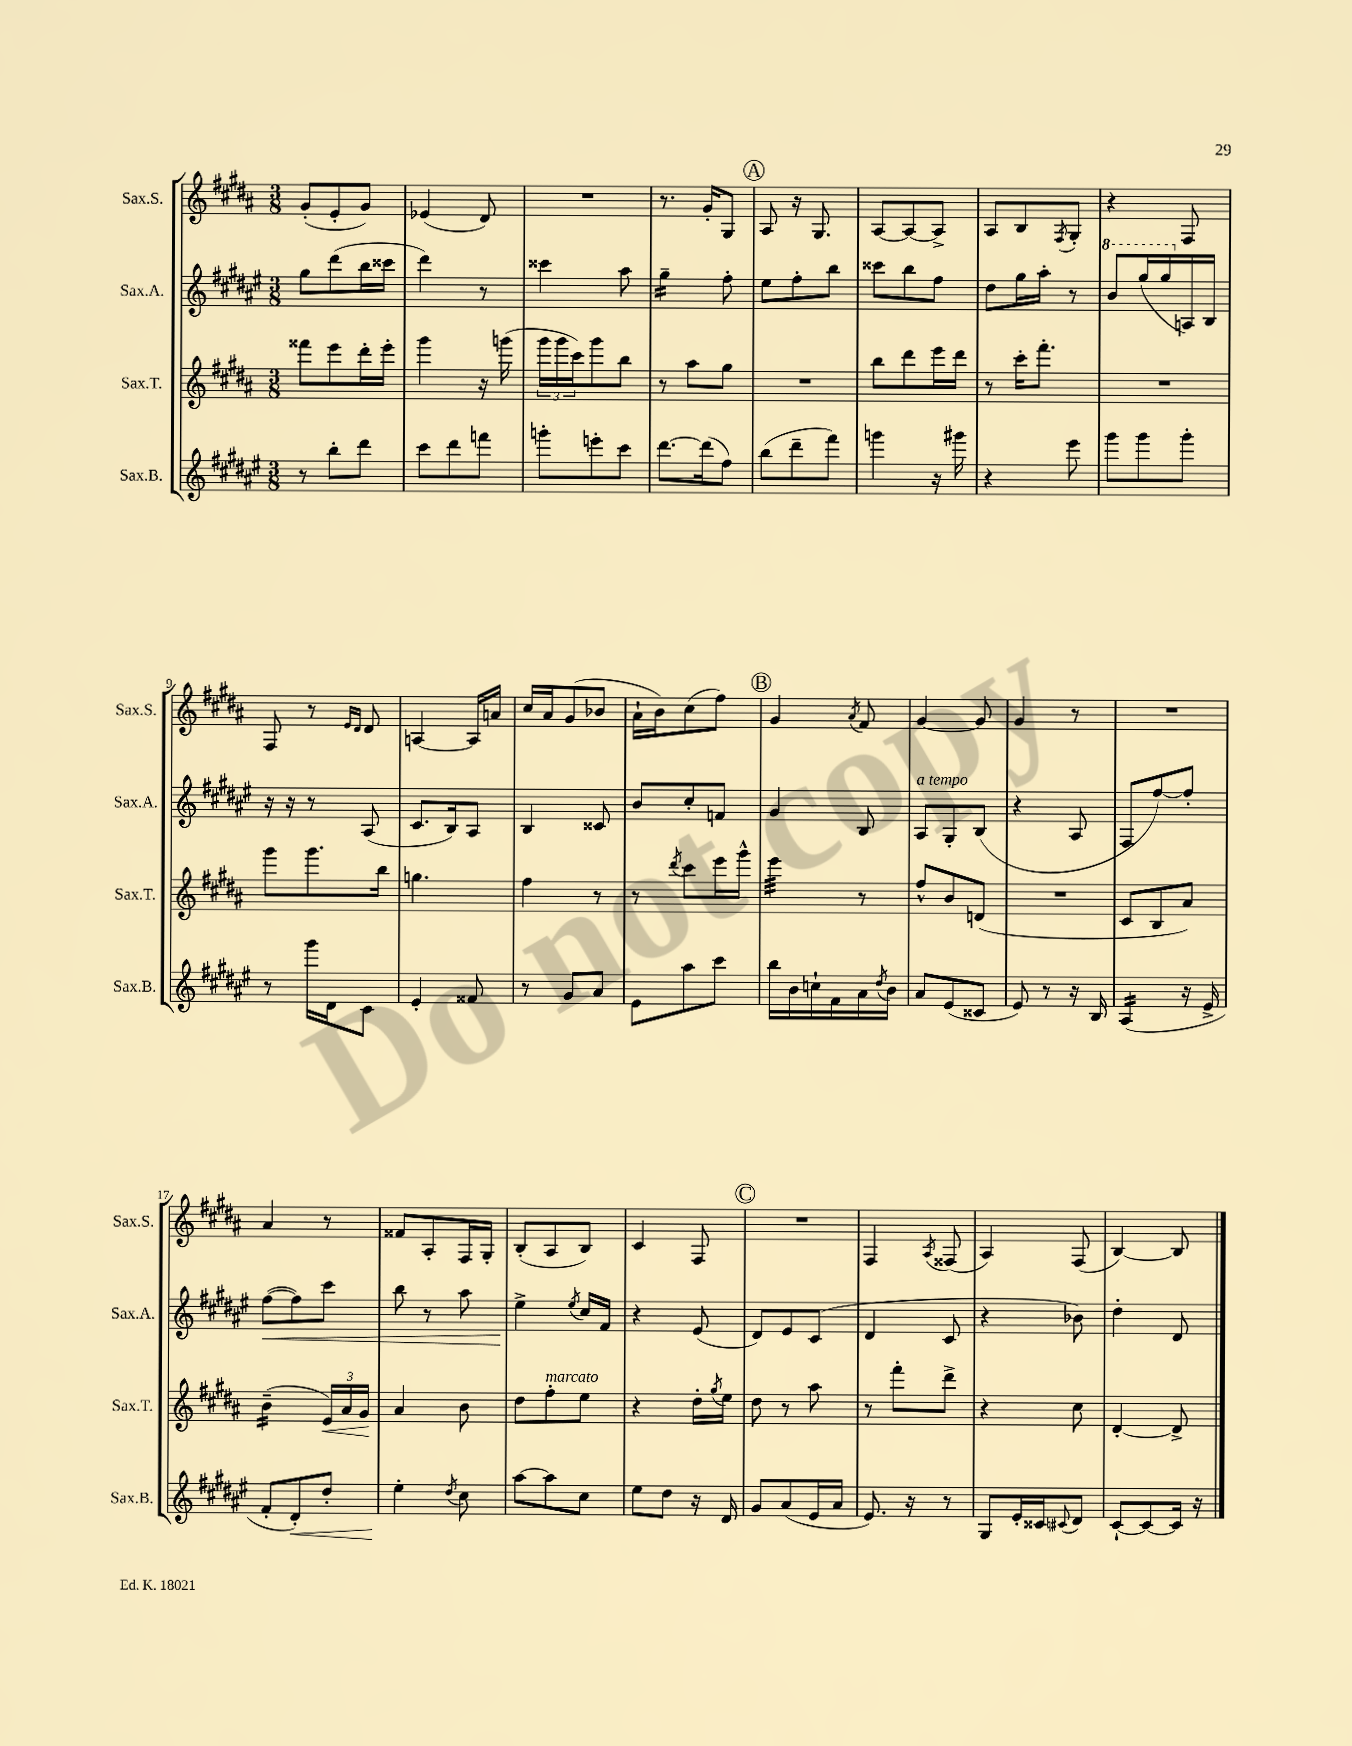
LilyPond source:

<<
\new StaffGroup <<
\new Staff = "s0" \with { instrumentName = "Sax.S." shortInstrumentName = "Sax.S." } {
    \clef treble \key b \major \numericTimeSignature \time 3/8
    gis'8-.( e'8-. gis'8) |
    ees'4( dis'8) |
    R4. |
    r8. gis'16-. gis8 |
    \mark \markup { \circle "A" } ais8 r16 gis8. |
    ais8~ ais8~ ais8-> |
    ais8 b8 \acciaccatura { fis8 } gis8-. |
    r4 fis8 |
    fis8 r8 \grace { e'16 dis'16 } dis'8 |
    a4~ a16 a'16 |
    cis''16 ais'16 gis'8( bes'8 |
    ais'16-! b'16) cis''8( fis''8) |
    \mark \markup { \circle "B" } gis'4 \acciaccatura { ais'8 } fis'8 |
    gis'4~ gis'8 |
    gis'4 r8 |
    R4. |
    ais'4 r8 |
    fisis'8 ais8-. fis16 gis16-. |
    b8-.( ais8 b8) |
    cis'4 fis8 |
    \mark \markup { \circle "C" } R4. |
    fis4 \acciaccatura { ais8 } fisis8( |
    ais4) fis8( |
    b4~) b8 \bar "|." |
}
\new Staff = "s1" \with { instrumentName = "Sax.A." shortInstrumentName = "Sax.A." } {
    \clef treble \key fis \major \numericTimeSignature \time 3/8
    gis''8 dis'''8( b''16 cisis'''16 |
    dis'''4) r8 |
    cisis'''4 ais''8 |
    gis''4:16-- fis''8-. |
    \mark \markup { \circle "A" } eis''8 fis''8-. b''8 |
    cisis'''8 b''8 fis''8 |
    dis''8 gis''16 ais''16-. r8 |
    \ottava #1 b''8 gis'''16( gis'''16 \ottava #0 a16) b16 |
    r16 r16 r8 ais8( |
    cis'8. b16) ais8 |
    b4 cisis'8 |
    b'8 cis''8-. f'8 |
    \mark \markup { \circle "B" } gis'4 b8 |
    ais8^\markup { \italic "a tempo" } gis8-. b8( |
    r4 ais8 |
    fis8 fis''8~) fis''8-. |
    fis''8~\<( fis''8) cis'''8 |
    b''8 r8 ais''8 |
    eis''4->\! \acciaccatura { eis''8 } cis''16 fis'16 |
    r4 eis'8( |
    \mark \markup { \circle "C" } dis'8) eis'8 cis'8( |
    dis'4 cis'8 |
    r4 bes'8) |
    dis''4-. dis'8 \bar "|." |
}
\new Staff = "s2" \with { instrumentName = "Sax.T." shortInstrumentName = "Sax.T." } {
    \clef treble \key b \major \numericTimeSignature \time 3/8
    fisis'''8 e'''8 dis'''16-. e'''16-. |
    gis'''4 r16 g'''16( |
    \tuplet 3/2 { gis'''16 gis'''16 cis'''16) } gis'''8 b''8 |
    r8 ais''8 gis''8 |
    \mark \markup { \circle "A" } R4. |
    b''8 dis'''8 e'''16 dis'''16 |
    r8 cis'''16-. fis'''8.-. |
    R4. |
    gis'''8 gis'''8. b''16 |
    g''4. |
    fis''4 r8 |
    r8 \acciaccatura { dis'''8 } cis'''8 e'''16 gis'''16-^ |
    \mark \markup { \circle "B" } e'''4:32 r8 |
    fis''8-^ b'8 d'8( |
    R4. |
    cis'8 b8 ais'8) |
    b'4:16--( \tuplet 3/2 { e'16\<) ais'16 gis'16\! } |
    ais'4 b'8 |
    dis''8 fis''8-.^\markup { \italic "marcato" } e''8 |
    r4 dis''16-. \acciaccatura { gis''8 } e''16 |
    \mark \markup { \circle "C" } dis''8 r8 ais''8 |
    r8 fis'''8-. dis'''8-> |
    r4 cis''8 |
    dis'4~-. dis'8-> \bar "|." |
}
\new Staff = "s3" \with { instrumentName = "Sax.B." shortInstrumentName = "Sax.B." } {
    \clef treble \key fis \major \numericTimeSignature \time 3/8
    r8 b''8-. dis'''8 |
    cis'''8 dis'''8 f'''8 |
    g'''8-. e'''8-. cis'''8 |
    dis'''8.~ dis'''16( fis''8) |
    \mark \markup { \circle "A" } b''8( dis'''8-- fis'''8) |
    g'''4 r16 gis'''16 |
    r4 eis'''8 |
    gis'''8 gis'''8 gis'''8-. |
    r8 gis'''16 dis'16 cis'8 |
    eis'4-. fisis'8 |
    r8 gis'8 ais'8 |
    eis'8 ais''8 cis'''8 |
    \mark \markup { \circle "B" } b''16 b'16 c''16-! fis'16 ais'16 \acciaccatura { dis''8 } b'16 |
    ais'8 eis'8( cisis'8 |
    eis'8) r8 r16 b16 |
    ais4:16( r16 eis'16-> |
    fis'8-. dis'8-.\<) dis''8-. |
    eis''4-.\! \acciaccatura { dis''8 } cis''8 |
    ais''8~ ais''8 cis''8 |
    eis''8 dis''8 r16 dis'16 |
    \mark \markup { \circle "C" } gis'8 ais'8( eis'16 ais'16 |
    eis'8.) r16 r8 |
    gis8 eis'16-. cisis'16 \appoggiatura { cis'8 } dis'8 |
    cis'8~-! cis'8~ cis'16 r16 \bar "|." |
}
>>
>>
